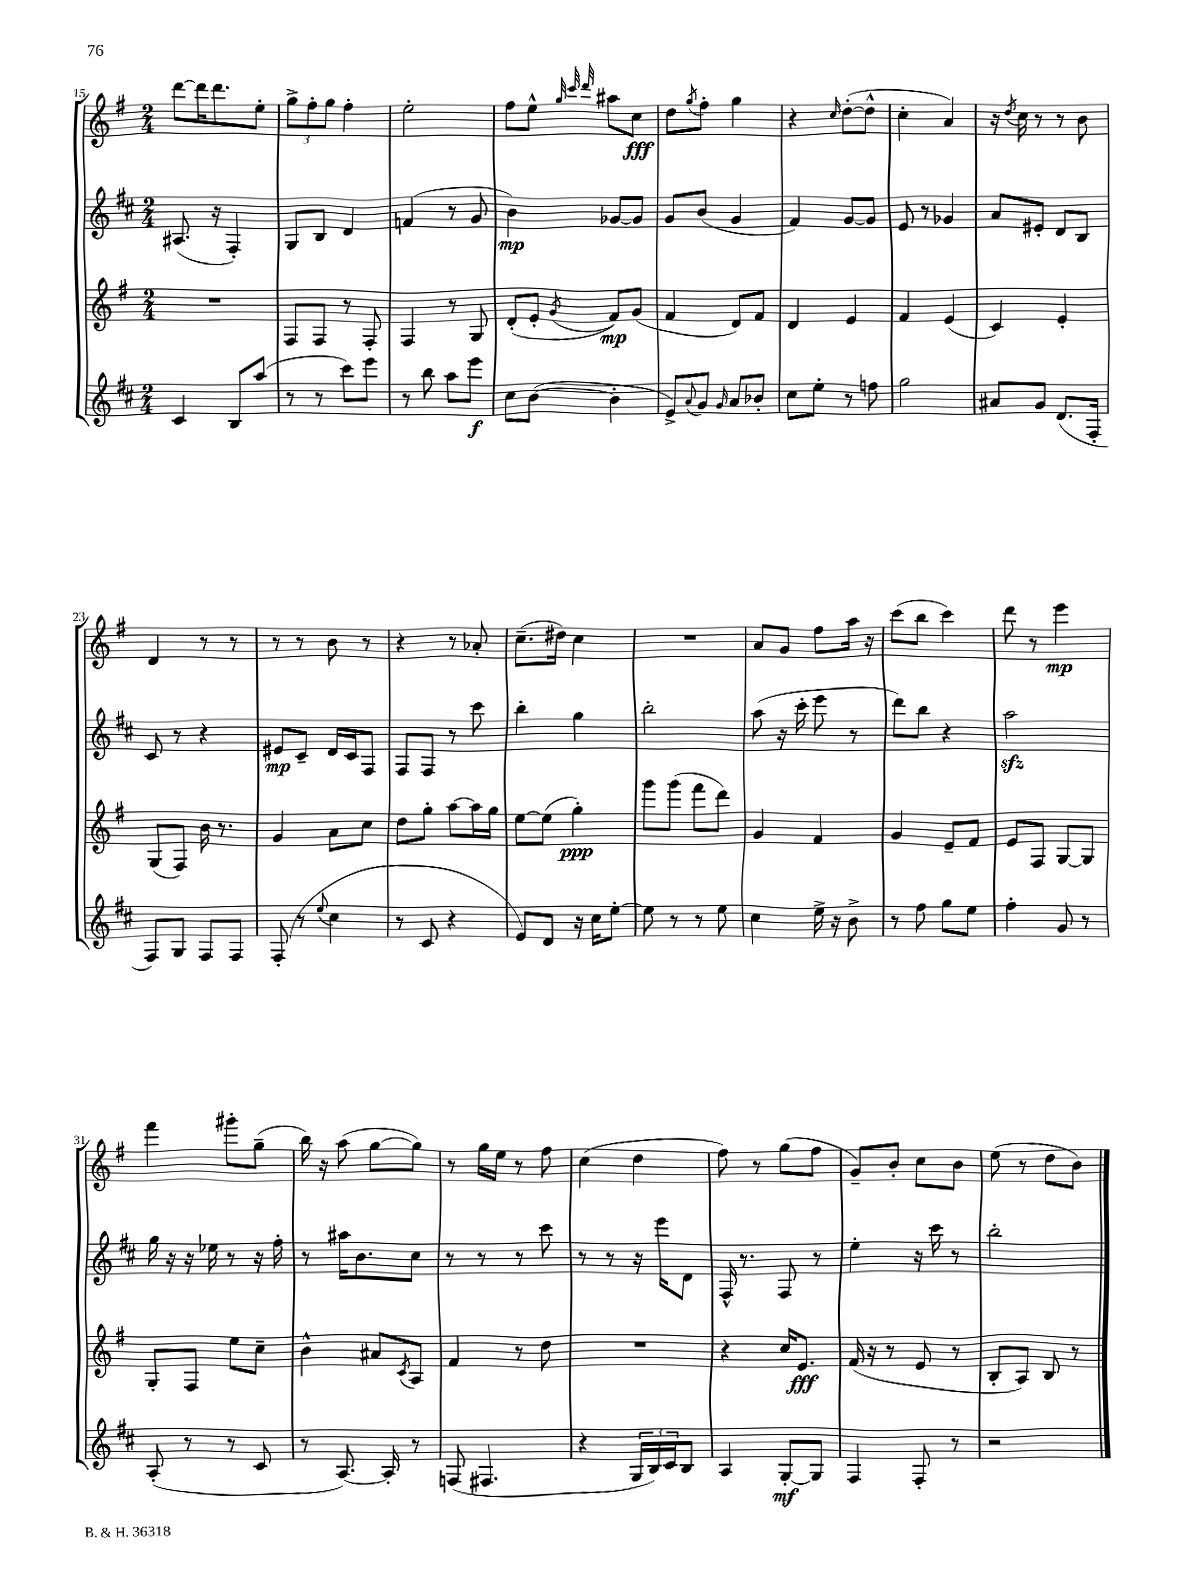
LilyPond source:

<<
\new StaffGroup <<
\new Staff = "s0" {
    \clef treble \key g \major \numericTimeSignature \time 2/4
    d'''8~ d'''16 d'''8. e''8-. |
    \tuplet 3/2 { g''8-> fis''8-. g''8 } fis''4-. |
    e''2-. |
    fis''8 e''8-^ \grace { g''32 c'''32 d'''32 } ais''8 c''8\fff |
    d''8 \acciaccatura { g''8 } fis''8-. g''4 |
    r4 \grace { c''16 } d''8~-.( d''8-^ |
    c''4-. a'4) |
    r16 \acciaccatura { d''8 } c''16 r8 r8 b'8 |
    d'4 r8 r8 |
    r8 r8 b'8 r8 |
    r4 r8 aes'8-. |
    c''8.--( dis''16) c''4 |
    R2 |
    a'8 g'8 fis''8 a''16 r16 |
    c'''8( b''8 c'''4) |
    d'''8 r8 e'''4\mp |
    fis'''4 gis'''8-. g''8--( |
    b''16) r16 a''8( g''8~ g''8) |
    r8 g''16 e''16 r8 fis''8 |
    c''4( d''4 |
    fis''8) r8 g''8( fis''8 |
    g'8--) b'8-. c''8 b'8 |
    e''8( r8 d''8 b'8) \bar "|." |
}
\new Staff = "s1" {
    \clef treble \key d \major \numericTimeSignature \time 2/4
    ais8.( r16 fis4-.) |
    g8 b8 d'4 |
    f'4( r8 g'8 |
    b'4\mp) ges'8~ ges'8 |
    g'8 b'8( g'4 |
    fis'4) g'8~ g'8 |
    e'8 r8 ges'4 |
    a'8 eis'8-. d'8 b8 |
    cis'8 r8 r4 |
    eis'8\mp cis'8-- d'16 cis'16 fis8 |
    fis8 fis8 r8 cis'''8 |
    b''4-. g''4 |
    b''2-. |
    a''8( r16 cis'''16-. e'''8 r8 |
    d'''8) b''8 r4 |
    a''2\sfz |
    g''16 r16 r16 ees''16 r8 r16 fis''16-. |
    r8 ais''16 b'8. cis''8 |
    r8 r8 r8 cis'''8 |
    r8 r8 r16 e'''16 d'8 |
    fis16-^ r8. fis8 r8 |
    e''4-. r16 cis'''16 r8 |
    b''2-. \bar "|." |
}
\new Staff = "s2" {
    \clef treble \key g \major \numericTimeSignature \time 2/4
    R2 |
    fis8 fis8 r8 fis8-. |
    fis4 r8 g8 |
    d'8-.( e'8-. \acciaccatura { g'8 } fis'8\mp) g'8( |
    fis'4 d'8) fis'8 |
    d'4 e'4 |
    fis'4 e'4( |
    c'4) e'4-. |
    g8( fis8) b'16 r8. |
    g'4 a'8 c''8 |
    d''8 g''8-. a''8~ a''16 g''16 |
    e''8~ e''8( g''4-.\ppp) |
    g'''8 g'''8( fis'''8 d'''8) |
    g'4 fis'4 |
    g'4 e'8-- fis'8 |
    e'8 fis8 g8~ g8 |
    g8-. fis8 e''8 c''8-- |
    b'4-^ ais'8 \acciaccatura { c'8 } a8 |
    fis'4 r8 d''8 |
    R2 |
    r4 c''16 e'8.\fff |
    fis'16( r16 r8 e'8 r8 |
    b8-. a8) b8 r8 \bar "|." |
}
\new Staff = "s3" {
    \clef treble \key d \major \numericTimeSignature \time 2/4
    cis'4 b8 a''8( |
    r8 r8 cis'''8) e'''8 |
    r8 b''8 a''8 e'''8\f |
    cis''8 b'8~( b'4-. |
    e'8->) \appoggiatura { a'8 } g'8 \grace { g'16 } a'8 bes'8-. |
    cis''8 e''8-. r8 f''8 |
    g''2 |
    ais'8 g'8 d'8.( fis16-. |
    fis8) g8 fis8 fis8 |
    fis8-.( r8 \appoggiatura { e''8 } cis''4 |
    r8 cis'8 r4 |
    e'8) d'8 r16 cis''16 e''8~-. |
    e''8 r8 r8 e''8 |
    cis''4 e''16-> r16 b'8-> |
    r8 fis''8 g''8 e''8 |
    fis''4-. g'8 r8 |
    a8-.( r8 r8 cis'8 |
    r8 a8.~) a16-. r8 |
    f8( fis4. |
    r4 \tuplet 3/2 { g16 b16) cis'16 } b8 |
    a4 g8~-.\mf g8 |
    fis4 fis8-. r8 |
    r2 \bar "|." |
}
>>
>>
\layout { \context { \Score currentBarNumber = #15 } }
